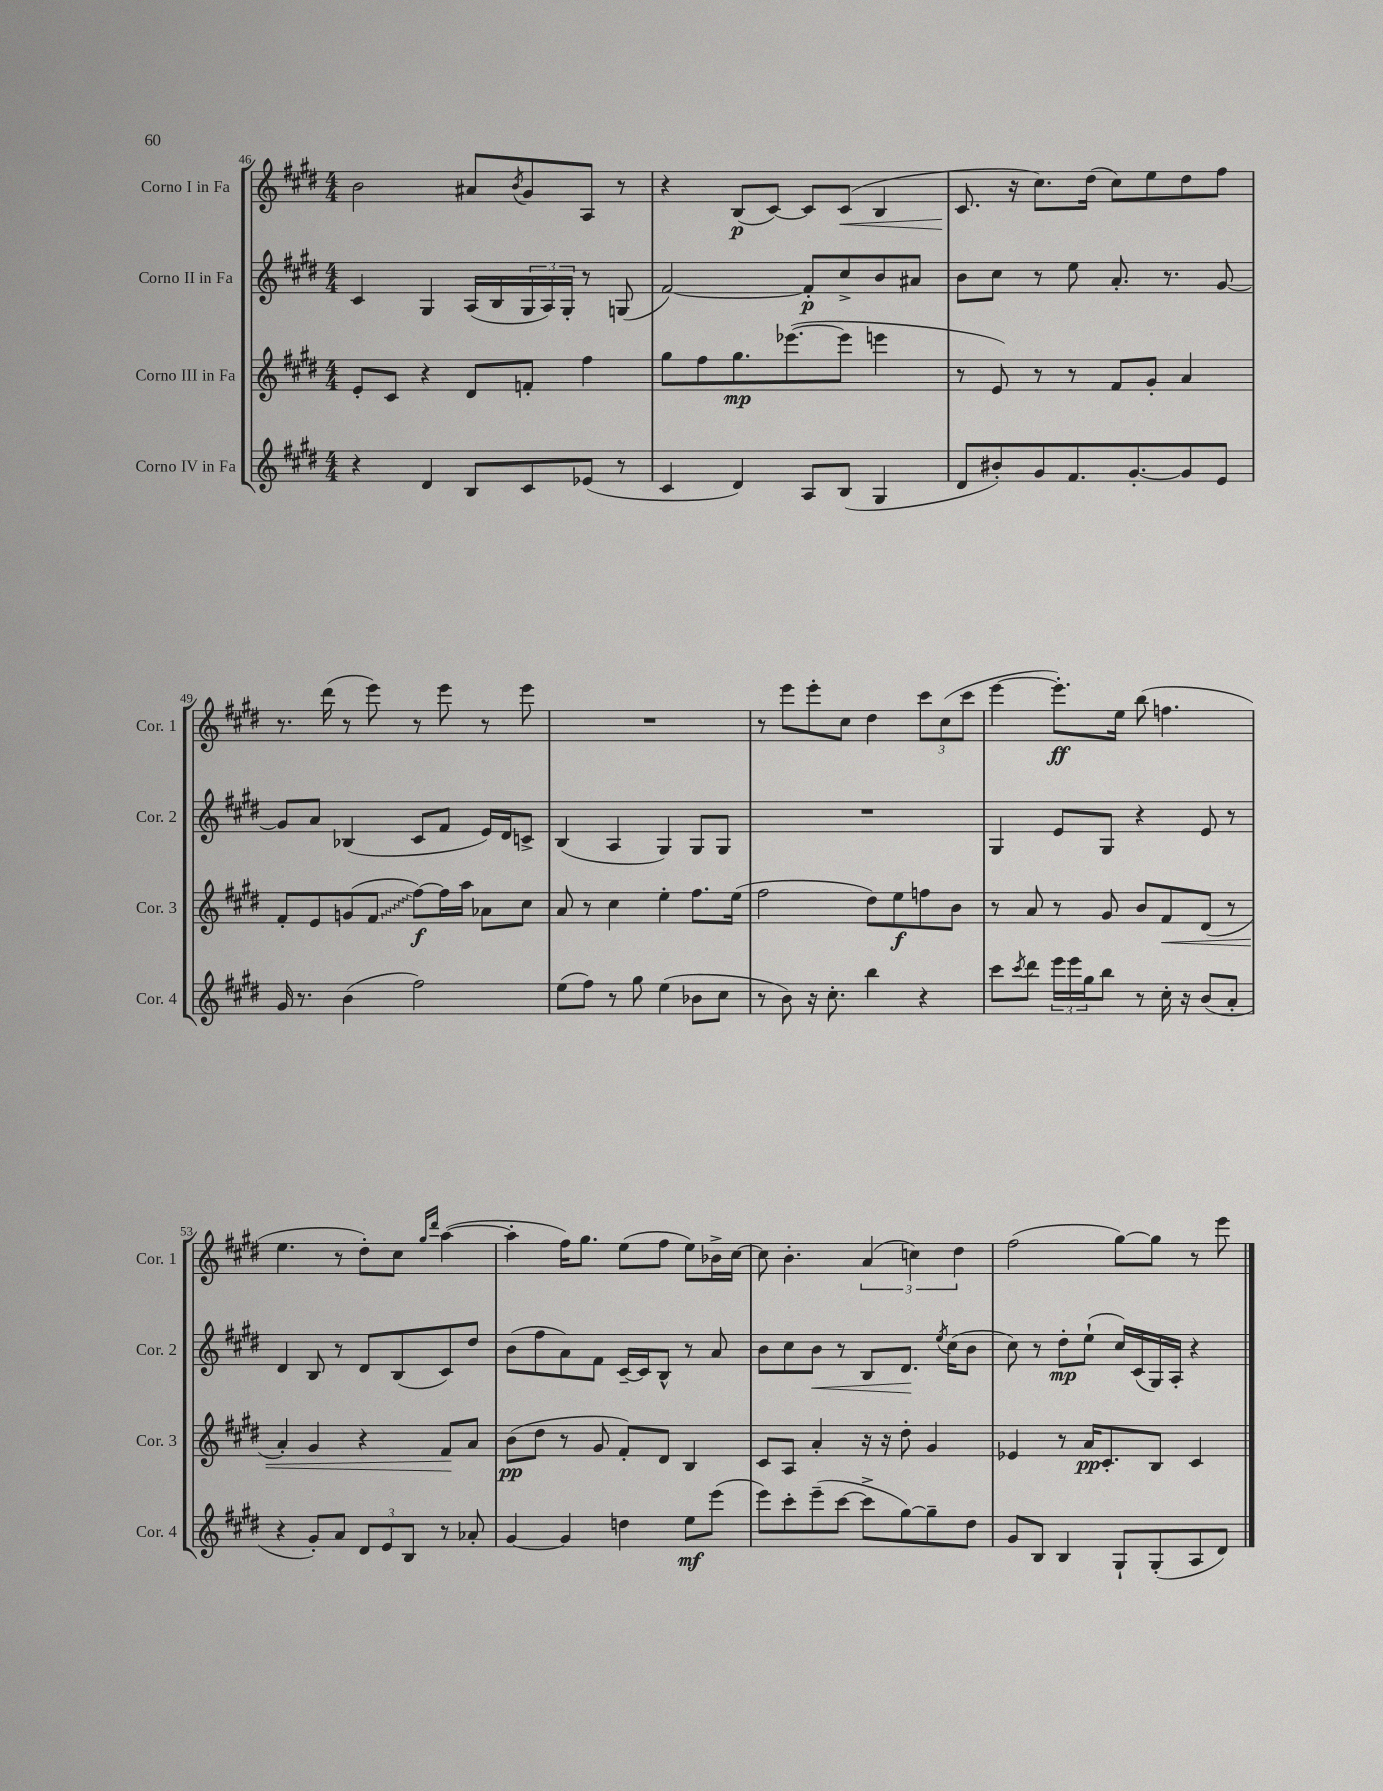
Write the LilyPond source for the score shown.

<<
\new StaffGroup <<
\new Staff = "s0" \with { instrumentName = "Corno I in Fa" shortInstrumentName = "Cor. 1" } {
    \clef treble \key e \major \numericTimeSignature \time 4/4
    b'2 ais'8 \acciaccatura { b'8 } gis'8 a8 r8 |
    r4 b8\p( cis'8~) cis'8 cis'8\<( b4 |
    cis'8.\! r16 cis''8.) dis''16( cis''8) e''8 dis''8 fis''8 |
    r8. dis'''16( r8 e'''8) r8 e'''8 r8 e'''8 |
    R1 |
    r8 e'''8 e'''8-. cis''8 dis''4 \tuplet 3/2 { cis'''8 cis''8( cis'''8 } |
    e'''4~ e'''8.-.\ff) e''16 b''8( f''4. |
    e''4. r8 dis''8-.) cis''8 \grace { gis''16 dis'''16 } a''4~( |
    a''4-. fis''16) gis''8. e''8( fis''8 e''8) bes'16-> cis''16~ |
    cis''8 b'4.-. \tuplet 3/2 { a'4( c''4) dis''4 } |
    fis''2( gis''8~) gis''8 r8 e'''8 \bar "|." |
}
\new Staff = "s1" \with { instrumentName = "Corno II in Fa" shortInstrumentName = "Cor. 2" } {
    \clef treble \key e \major \numericTimeSignature \time 4/4
    cis'4 gis4 a16( b16 \tuplet 3/2 { gis16 a16) gis16-. } r8 g8( |
    fis'2~) fis'8-.\p cis''8-> b'8 ais'8 |
    b'8 cis''8 r8 e''8 a'8.-. r8. gis'8~ |
    gis'8 a'8 bes4( cis'8 fis'8 e'16) dis'16 c'8-> |
    b4( a4 gis4) gis8 gis8 |
    R1 |
    gis4 e'8 gis8 r4 e'8 r8 |
    dis'4 b8 r8 dis'8 b8( cis'8) dis''8 |
    b'8( fis''8 a'8) fis'8 cis'16~-- cis'16 b8-^ r8 a'8 |
    b'8 cis''8 b'8\< r8 b8 dis'8.\! \acciaccatura { e''8 } cis''16( b'8 |
    cis''8) r8 dis''8-.\mp e''8-!( cis''16) cis'16( gis16) a16-. r4 \bar "|." |
}
\new Staff = "s2" \with { instrumentName = "Corno III in Fa" shortInstrumentName = "Cor. 3" } {
    \clef treble \key e \major \numericTimeSignature \time 4/4
    e'8-. cis'8 r4 dis'8 f'8-. fis''4 |
    gis''8 fis''8 gis''8.\mp ees'''8.~( ees'''8 e'''4 |
    r8 e'8) r8 r8 fis'8 gis'8-. a'4 |
    fis'8-. e'8 g'8( \once \override Glissando.style = #'zigzag fis'8\glissando fis''8~\f) fis''16 a''16 aes'8 cis''8 |
    a'8 r8 cis''4 e''4-. fis''8. e''16( |
    fis''2 dis''8) e''8\f f''8 b'8 |
    r8 a'8 r8 gis'8 b'8 fis'8\< dis'8( r8 |
    a'4-.) gis'4 r4 fis'8\! a'8 |
    b'8\pp( dis''8 r8 gis'8 fis'8-.) dis'8 b4 |
    cis'8 a8 a'4-. r16 r16 dis''8-. gis'4 |
    ees'4 r8 a'16\pp cis'8.-. b8 cis'4 \bar "|." |
}
\new Staff = "s3" \with { instrumentName = "Corno IV in Fa" shortInstrumentName = "Cor. 4" } {
    \clef treble \key e \major \numericTimeSignature \time 4/4
    r4 dis'4 b8 cis'8 ees'8( r8 |
    cis'4 dis'4) a8 b8( gis4 |
    dis'8 bis'8-.) gis'8 fis'8. gis'8.~-. gis'8 e'8 |
    gis'16 r8. b'4( fis''2) |
    e''8( fis''8) r8 gis''8 e''4( bes'8 cis''8 |
    r8 b'8) r16 cis''8.-. b''4 r4 |
    cis'''8 \acciaccatura { cis'''8 } dis'''8 \tuplet 3/2 { e'''16 e'''16 gis''16 } b''8 r8 cis''16-. r16 b'8( a'8-. |
    r4 gis'8-.) a'8 \tuplet 3/2 { dis'8 e'8 b8 } r8 aes'8-. |
    gis'4~ gis'4 d''4 e''8\mf e'''8( |
    e'''8) cis'''8-. e'''8--( cis'''8~ cis'''8-> gis''8~) gis''8-- dis''8 |
    gis'8 b8 b4 gis8-! gis8-.( a8 dis'8) \bar "|." |
}
>>
>>
\layout { \context { \Score currentBarNumber = #46 } }
